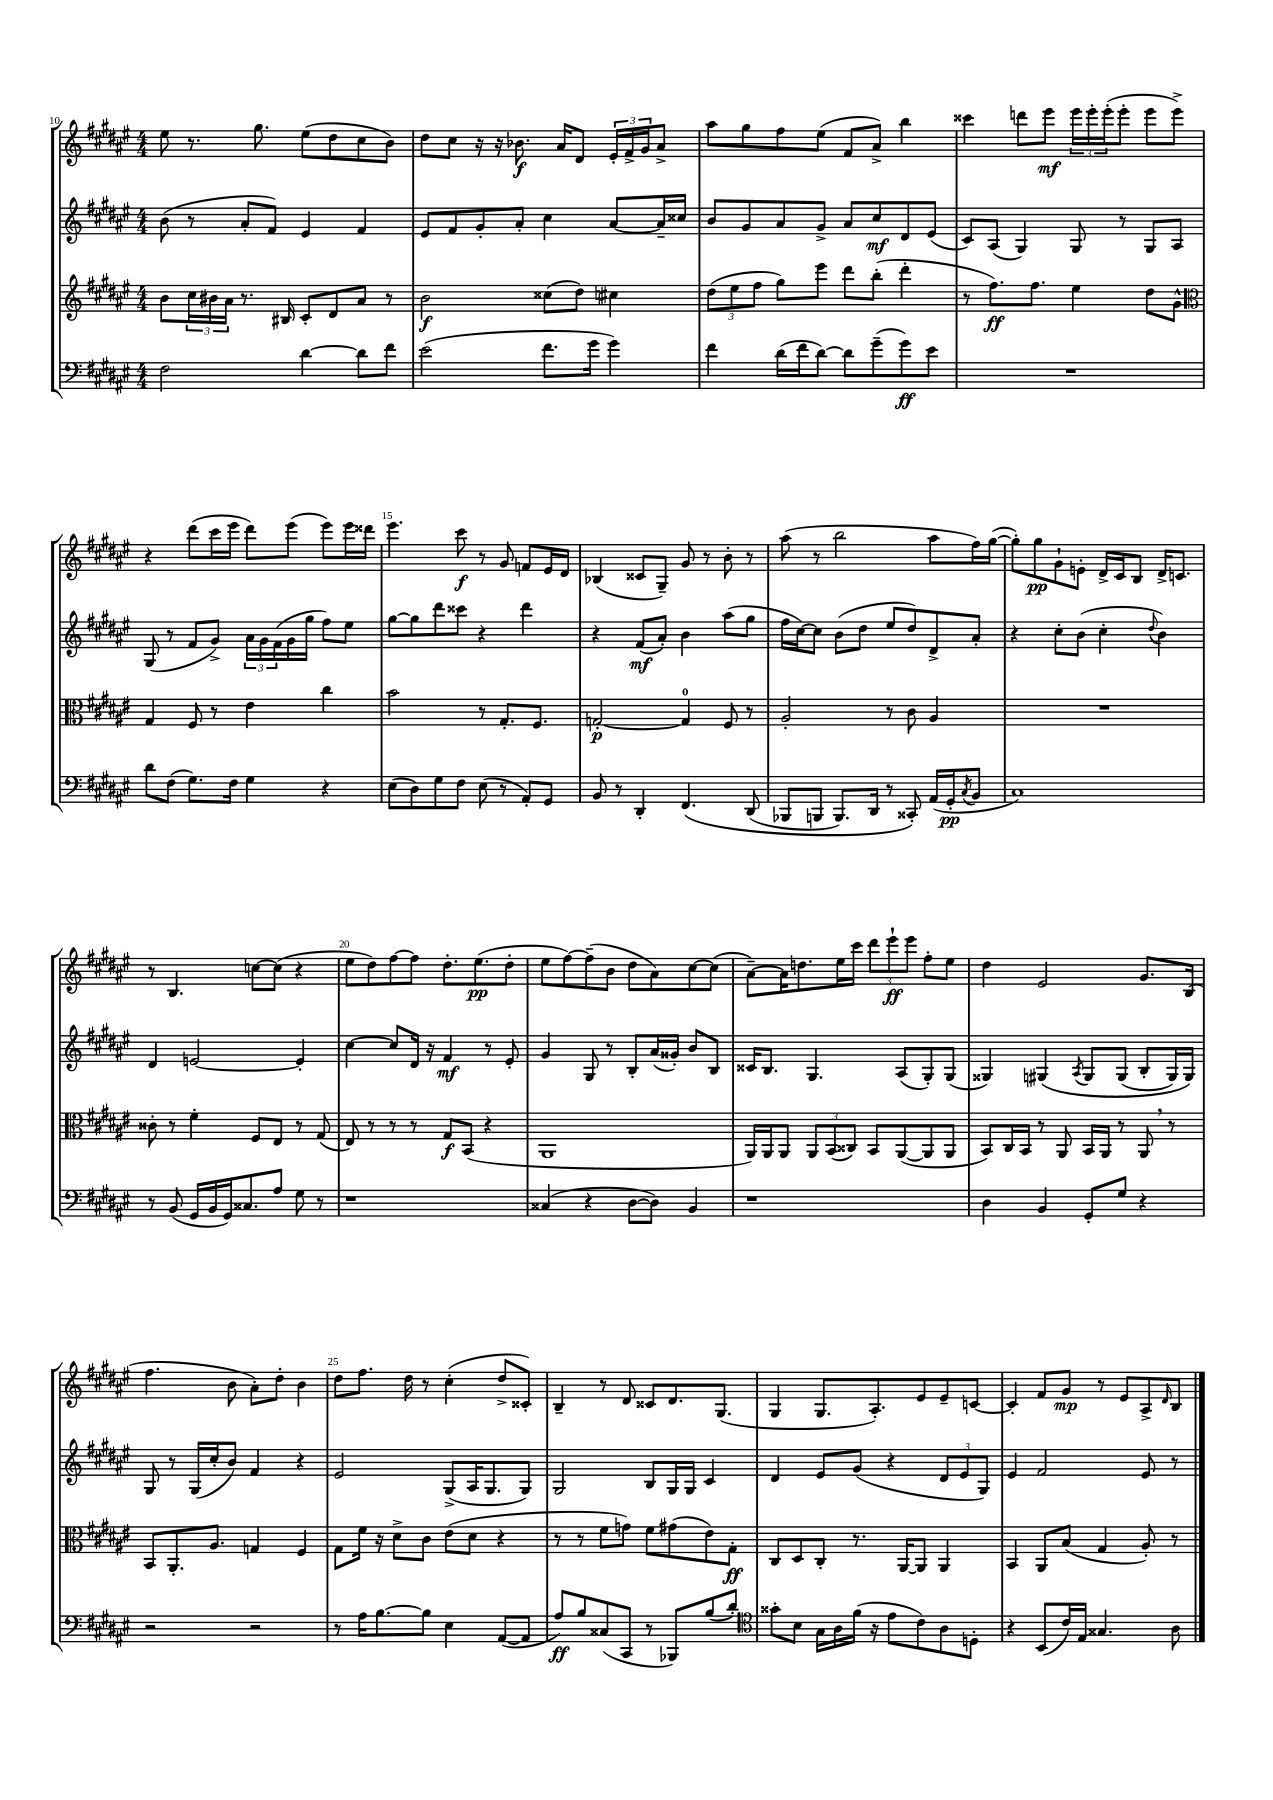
<<
\new StaffGroup <<
\new Staff = "s0" {
    \clef treble \key fis \major \numericTimeSignature \time 4/4
    eis''8 r8. gis''8. eis''8( dis''8 cis''8 b'8) |
    dis''8 cis''8 r16 r16 bes'8.\f ais'16 dis'8 \tuplet 3/2 { eis'16-. fis'16-> gis'16 } ais'8-> |
    ais''8 gis''8 fis''8 eis''8( fis'8 ais'8->) b''4 |
    cisis'''4 d'''8 eis'''8\mf \tuplet 3/2 { eis'''16 eis'''16-. eis'''16-.( } eis'''8-. eis'''8 eis'''8->) |
    r4 dis'''8( cis'''16 eis'''16 dis'''8) eis'''8( eis'''8) eis'''16 disis'''16 |
    eis'''4. cis'''8\f r8 gis'8 f'8 eis'16 dis'16 |
    bes4( cisis'8 gis8--) gis'8 r8 b'8-. r8 |
    ais''8( r8 b''2 ais''8 fis''16) gis''16~( |
    gis''8-.) gis''8\pp gis'8-! e'8-. dis'16-> cis'16 b8 dis'16-> c'8. |
    r8 b4. c''8~ c''8( r4 |
    eis''8 dis''8) fis''8~ fis''8 dis''8.-. eis''8.\pp( dis''8-. |
    eis''8 fis''8~) fis''8--( b'8 dis''8 ais'8) cis''8~ cis''8( |
    ais'8~--) ais'16 d''8. eis''16 cis'''16 \tuplet 3/2 { dis'''8 eis'''8-!\ff eis'''8 } fis''8-. eis''8 |
    dis''4 eis'2 gis'8. b16( |
    fis''4. b'8 ais'8-.) dis''8-. b'4 |
    dis''8 fis''8. dis''16 r8 cis''4-.( dis''8-> cisis'8-.) |
    b4-- r8 dis'8 cisis'8 dis'8. gis8.( |
    gis4 gis8. ais8.-.) eis'8 eis'8-- c'8~ |
    c'4-. fis'8 gis'8\mp r8 eis'8 ais8-> \grace { dis'16 } b8 \bar "|." |
}
\new Staff = "s1" {
    \clef treble \key fis \major \numericTimeSignature \time 4/4
    b'8( r8 ais'8-. fis'8) eis'4 fis'4 |
    eis'8 fis'8 gis'8-. ais'8-. cis''4 ais'8~ ais'16-- cisis''16 |
    b'8 gis'8 ais'8 gis'8-> ais'8 cis''8\mf dis'8 eis'8( |
    cis'8) ais8( gis4) gis8 r8 gis8 ais8 |
    gis8( r8 fis'8 gis'8->) \tuplet 3/2 { ais'16 gis'16 fis'16( } gis'16 gis''16 fis''8) eis''8 |
    gis''8~ gis''8 dis'''8 cisis'''8 r4 dis'''4 |
    r4 fis'8\mf( ais'8-.) b'4 ais''8( gis''8 |
    fis''16 cis''16~) cis''8 b'8( dis''8 eis''8 dis''8) dis'8-> ais'8-. |
    r4 cis''8-. b'8( cis''4-. \appoggiatura { dis''8 } b'4) |
    dis'4 e'2~ e'4-. |
    cis''4~ cis''8 dis'16 r16 fis'4\mf r8 eis'8-. |
    gis'4 gis8 r8 b8-. ais'16( gisis'16-.) b'8 b8 |
    cisis'16 b8. gis4. ais8( gis8-.) gis8( |
    gisis4) gis4\( \acciaccatura { ais8 } gis8 gis8( b8-. gis16) gis16\) |
    gis8 r8 gis16( cis''16-. b'8) fis'4 r4 |
    eis'2 gis8->( ais16 gis8. gis8) |
    gis2 b8 gis16 gis16 cis'4 |
    dis'4 eis'8 gis'8( r4 \tuplet 3/2 { dis'8 eis'8 gis8) } |
    eis'4 fis'2 eis'8 r8 \bar "|." |
}
\new Staff = "s2" {
    \clef treble \key fis \major \numericTimeSignature \time 4/4
    b'8 \tuplet 3/2 { cis''16 bis'16 ais'16 } r8. bis16 cis'8-. dis'8 ais'8 r8 |
    b'2\f cisis''8( dis''8) cis''4 |
    \tuplet 3/2 { dis''8( eis''8 fis''8 } gis''8) eis'''8 dis'''8 b''8-.( dis'''4-. |
    r8 fis''8.\ff) fis''8. eis''4 dis''8 gis'8-^ |
    \clef alto gis4 fis8 r8 eis'4 cis''4 |
    b'2 r8 gis8.-. fis8. |
    g2~-.\p g4-0 fis8 r8 |
    ais2-. r8 cis'8 ais4 |
    R1 |
    cisis'8-. r8 fis'4-. fis8 eis8 r8 gis8( |
    eis8) r8 r8 r8 gis8\f b,8( r4 |
    ais,1 |
    ais,16) ais,16 ais,8 \tuplet 3/2 { ais,8 b,8( cisis8) } b,8 ais,8~( ais,8 ais,8 |
    b,8) cis16 b,16 r8 ais,8 b,16 ais,16 r8 ais,8 \breathe r8 |
    b,8 ais,8.-. ais8. g4 fis4 |
    gis8 fis'16 r16 dis'8-> cis'8 eis'8( dis'8 r4 |
    r8 r8 fis'8 g'8) fis'8 gis'8( eis'8) gis8-.\ff |
    cis8 dis8 cis8-. r8. ais,16~ ais,8 ais,4 |
    b,4 ais,8 b8( gis4 ais8-.) r8 \bar "|." |
}
\new Staff = "s3" {
    \clef bass \key fis \major \numericTimeSignature \time 4/4
    fis2 dis'4~ dis'8 fis'8 |
    eis'2( fis'8. gis'16 gis'4) |
    fis'4 dis'16( fis'16 dis'8~) dis'8 gis'8--( gis'8\ff) eis'8 |
    R1 |
    dis'8 fis8( gis8.) fis16 gis4 r4 |
    eis8( dis8) gis8 fis8 eis8( r8 ais,8-.) gis,8 |
    b,8 r8 dis,4-. fis,4.\( dis,8( |
    bes,,8 b,,8 b,,8.) dis,16 r8 cisis,8-.\) ais,16( gis,16-.\pp \acciaccatura { cis8 } b,8 |
    cis1) |
    r8 b,8( gis,16 b,16 gis,16) cisis8. ais8 gis8 r8 |
    r1 |
    cisis4( r4 dis8~ dis8) b,4 |
    r1 |
    dis4 b,4 gis,8-. gis8 r4 |
    r2 r2 |
    r8 ais16 b8.~ b8 eis4 ais,8~( ais,8 |
    ais8\ff) b8 cisis8( cis,8 r8 bes,,8) b8( dis'8-.) |
    \clef tenor gisis'8-. b8 gis16 ais16 fis'16( r16 eis'8 cis'8) ais8 d8-. |
    r4 b,8( cis'16) eis16 gisis4. ais8 \bar "|." |
}
>>
>>
\layout { \context { \Score currentBarNumber = #10 \override BarNumber.break-visibility = ##(#f #t #t) barNumberVisibility = #(every-nth-bar-number-visible 5) } }
